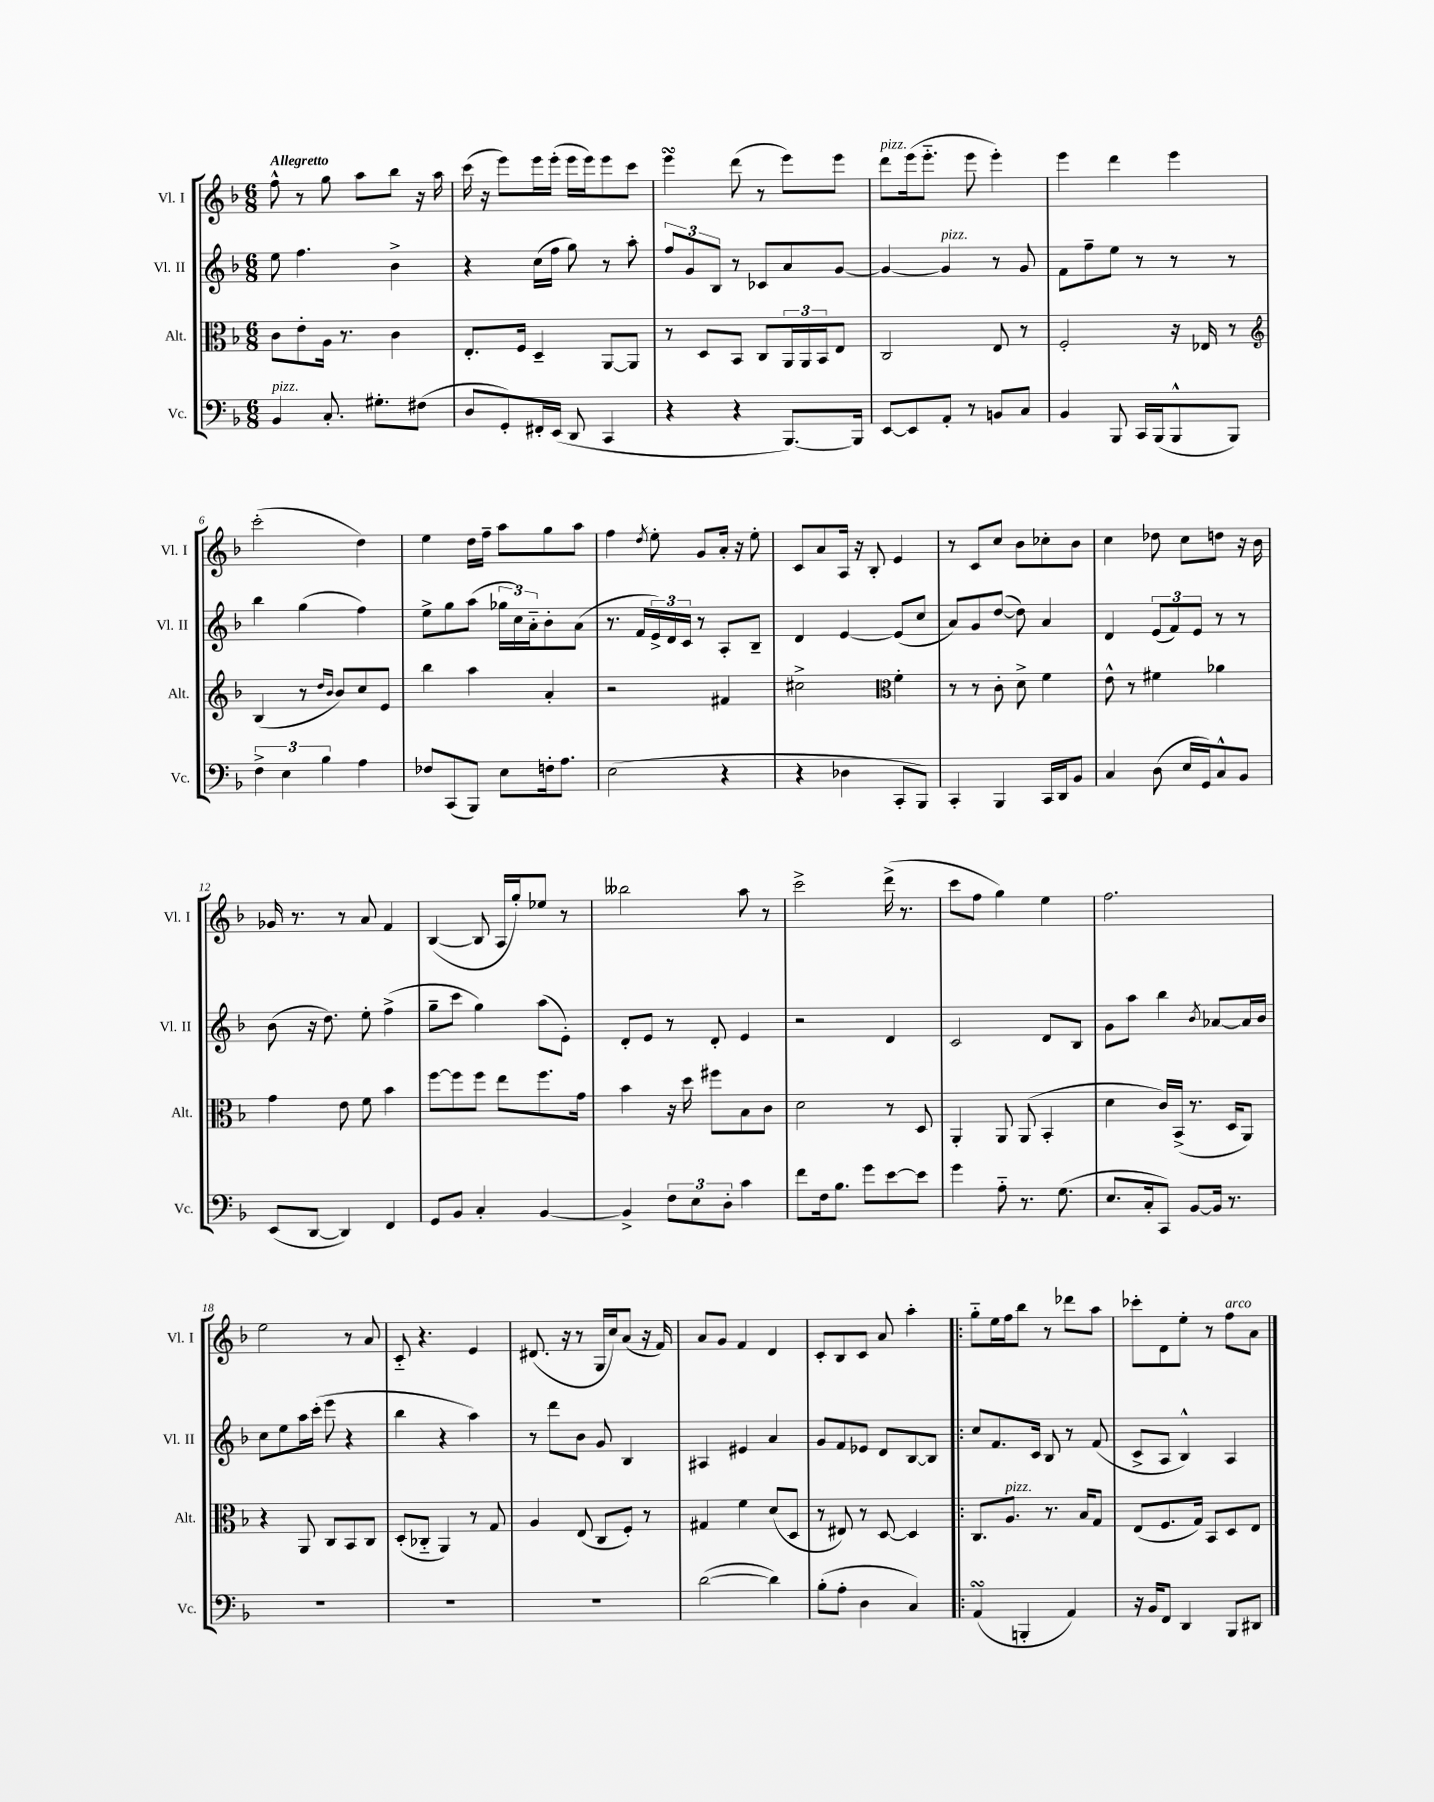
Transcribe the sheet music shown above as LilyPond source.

<<
\new StaffGroup <<
\new Staff = "s0" \with { instrumentName = "Vl. I" shortInstrumentName = "Vl. I" } {
    \clef treble \key f \major \numericTimeSignature \time 6/8 \tempo "Allegretto"
    f''8-^ r8 g''8 a''8 bes''8 r16 a''16 |
    c'''16( r16 e'''8) e'''16 e'''16-.( e'''16 e'''16) e'''8 c'''8 |
    e'''4\turn d'''8( r8 e'''8) e'''8 |
    d'''8^\markup { \italic "pizz." } e'''16( e'''8.-_ e'''8 e'''4-.) |
    e'''4 d'''4 e'''4 |
    c'''2-.( d''4) |
    e''4 d''16 f''16-- a''8 g''8 a''8 |
    f''4 \acciaccatura { d''8 } e''8-. g'8 a'16-. r16 e''8-. |
    c'8 a'8 a16 r16 bes8-. e'4 |
    r8 c'8 c''8 bes'8 ces''8-. bes'8 |
    c''4 des''8 c''8 d''8 r16 bes'16 |
    ges'16 r8. r8 a'8 f'4 |
    bes4~( bes8 a16 g''16-.) ees''8 r8 |
    beses''2 a''8 r8 |
    c'''2-> d'''16->( r8. |
    c'''8 f''8 g''4) e''4 |
    f''2. |
    e''2 r8 a'8 |
    c'8-_ r4. e'4 |
    dis'8.( r16 r8 g16 c''16) a'8( r16 f'16) |
    a'8 g'8 f'4 d'4 |
    c'8-. bes8 c'8 a'8 a''4-. |
    \bar ".|:" g''8-_ e''16 f''16 bes''8 r8 des'''8 a''8 |
    ces'''8-. d'8 e''8-. r8 f''8^\markup { \italic "arco" } a'8 \bar "|." |
}
\new Staff = "s1" \with { instrumentName = "Vl. II" shortInstrumentName = "Vl. II" } {
    \clef treble \key f \major \numericTimeSignature \time 6/8
    e''8 f''4. bes'4-> |
    r4 c''16( f''16 g''8) r8 a''8-. |
    \tuplet 3/2 { f''8 g'8 bes8 } r8 ces'8 a'8 g'8~ |
    g'4~ g'4^\markup { \italic "pizz." } r8 g'8 |
    f'8 f''8-- e''8 r8 r8 r8 |
    bes''4 g''4( f''4) |
    e''8-> g''8 a''8( \tuplet 3/2 { ges''16 c''16) a'16-_ } bes'8-. a'8( |
    r8. f'16 \tuplet 3/2 { e'16->) d'16 c'16 } r8 a8-. bes8-- |
    d'4 e'4~ e'8( c''8 |
    a'8) g'8 d''8~( d''8) a'4 |
    d'4 \tuplet 3/2 { e'8( f'8) e'8 } r8 r8 |
    bes'8( r16 d''8.) e''8-. f''4->( |
    g''8-- c'''8 g''4) a''8( e'8-.) |
    d'8-. e'8 r8 d'8-. e'4 |
    r2 d'4 |
    c'2 d'8 bes8 |
    g'8 a''8 bes''4 \acciaccatura { bes'8 } aes'8~ aes'16 bes'16 |
    c''8 e''8 a''16 c'''16-.( e'''8 r4 |
    bes''4 r4 a''4) |
    r8 d'''8 bes'8 g'8 bes4 |
    ais4 eis'4 a'4 |
    g'8 f'8 ees'8 d'8 bes8~ bes8 |
    \bar ".|:" c''8 f'8. c'16 bes8 r8 f'8( |
    c'8-> a8 bes4-^) a4 \bar "|." |
}
\new Staff = "s2" \with { instrumentName = "Alt." shortInstrumentName = "Alt." } {
    \clef alto \key f \major \numericTimeSignature \time 6/8
    c'8 e'8-. a16 r8. c'4 |
    e8.-. f16 d4-- a,8~ a,8 |
    r8 d8 bes,8 c8 \tuplet 3/2 { a,16 a,16 bes,16 } e8 |
    c2 e8 r8 |
    f2-. r16 ees16 r8 |
    \clef treble bes4( r8 \grace { d''16 bes'16 } bes'8) c''8 e'8 |
    bes''4 a''4 a'4-. |
    r2 fis'4 |
    cis''2-> \clef alto f'4-. |
    r8 r8 c'8-. d'8-> f'4 |
    e'8-^ r8 fis'4 aes'4 |
    g'4 e'8 f'8 bes'4 |
    f''8~ f''8 f''8 e''8 f''8. g'16 |
    bes'4 r16 d''16 fis''8 bes8 c'8 |
    d'2 r8 d8 |
    a,4-. a,8 a,8( bes,4-. |
    d'4 c'16) bes,16->( r8. d16 a,8) |
    r4 a,8 c8 bes,8 c8 |
    d8-.( ces8-_ a,4) r8 g8 |
    a4 e8( c8 f8-.) r8 |
    gis4 f'4 d'8( d8 |
    r8 eis8) r8 d8~ d4 |
    \bar ".|:" c8. a8.^\markup { \italic "pizz." } r8. bes16 g8 |
    e8( f8. g16) bes,8 d8 e8 \bar "|." |
}
\new Staff = "s3" \with { instrumentName = "Vc." shortInstrumentName = "Vc." } {
    \clef bass \key f \major \numericTimeSignature \time 6/8
    bes,4^\markup { \italic "pizz." } c8.-. gis8.-. fis8( |
    d8 g,8-.) fis,16-. e,16( d,8 c,4 |
    r4 r4 bes,,8.~) bes,,16 |
    e,8~ e,8 a,8-. r8 b,8 c8 |
    bes,4 bes,,8 c,16 bes,,16( bes,,8-^ bes,,8) |
    \tuplet 3/2 { f4-> e4 bes4 } a4 |
    fes8 c,8( bes,,8) e8 f16-. a8. |
    e2( r4 |
    r4 des4 c,8-. bes,,8) |
    c,4-. bes,,4 c,16 d,16 bes,8 |
    c4 d8( e16 g,16) c8-^ bes,8 |
    e,8( d,8~ d,4) f,4 |
    g,8 bes,8 c4-. bes,4~ |
    bes,4-> \tuplet 3/2 { f8 e8 d8-. } c'4 |
    f'8 f16 bes8. g'8 e'8~ e'8 |
    g'4 a8-_ r8. g8.( |
    e8. c16-. c,8) bes,8~ bes,16 r8. |
    R2. |
    R2. |
    R2. |
    d'2~( d'4) |
    bes8-.( a8-. d4 c4) |
    \bar ".|:" a,4\turn( b,,4-. a,4) |
    r16 bes,16 f,8 d,4 bes,,8 dis,8 \bar "|." |
}
>>
>>
